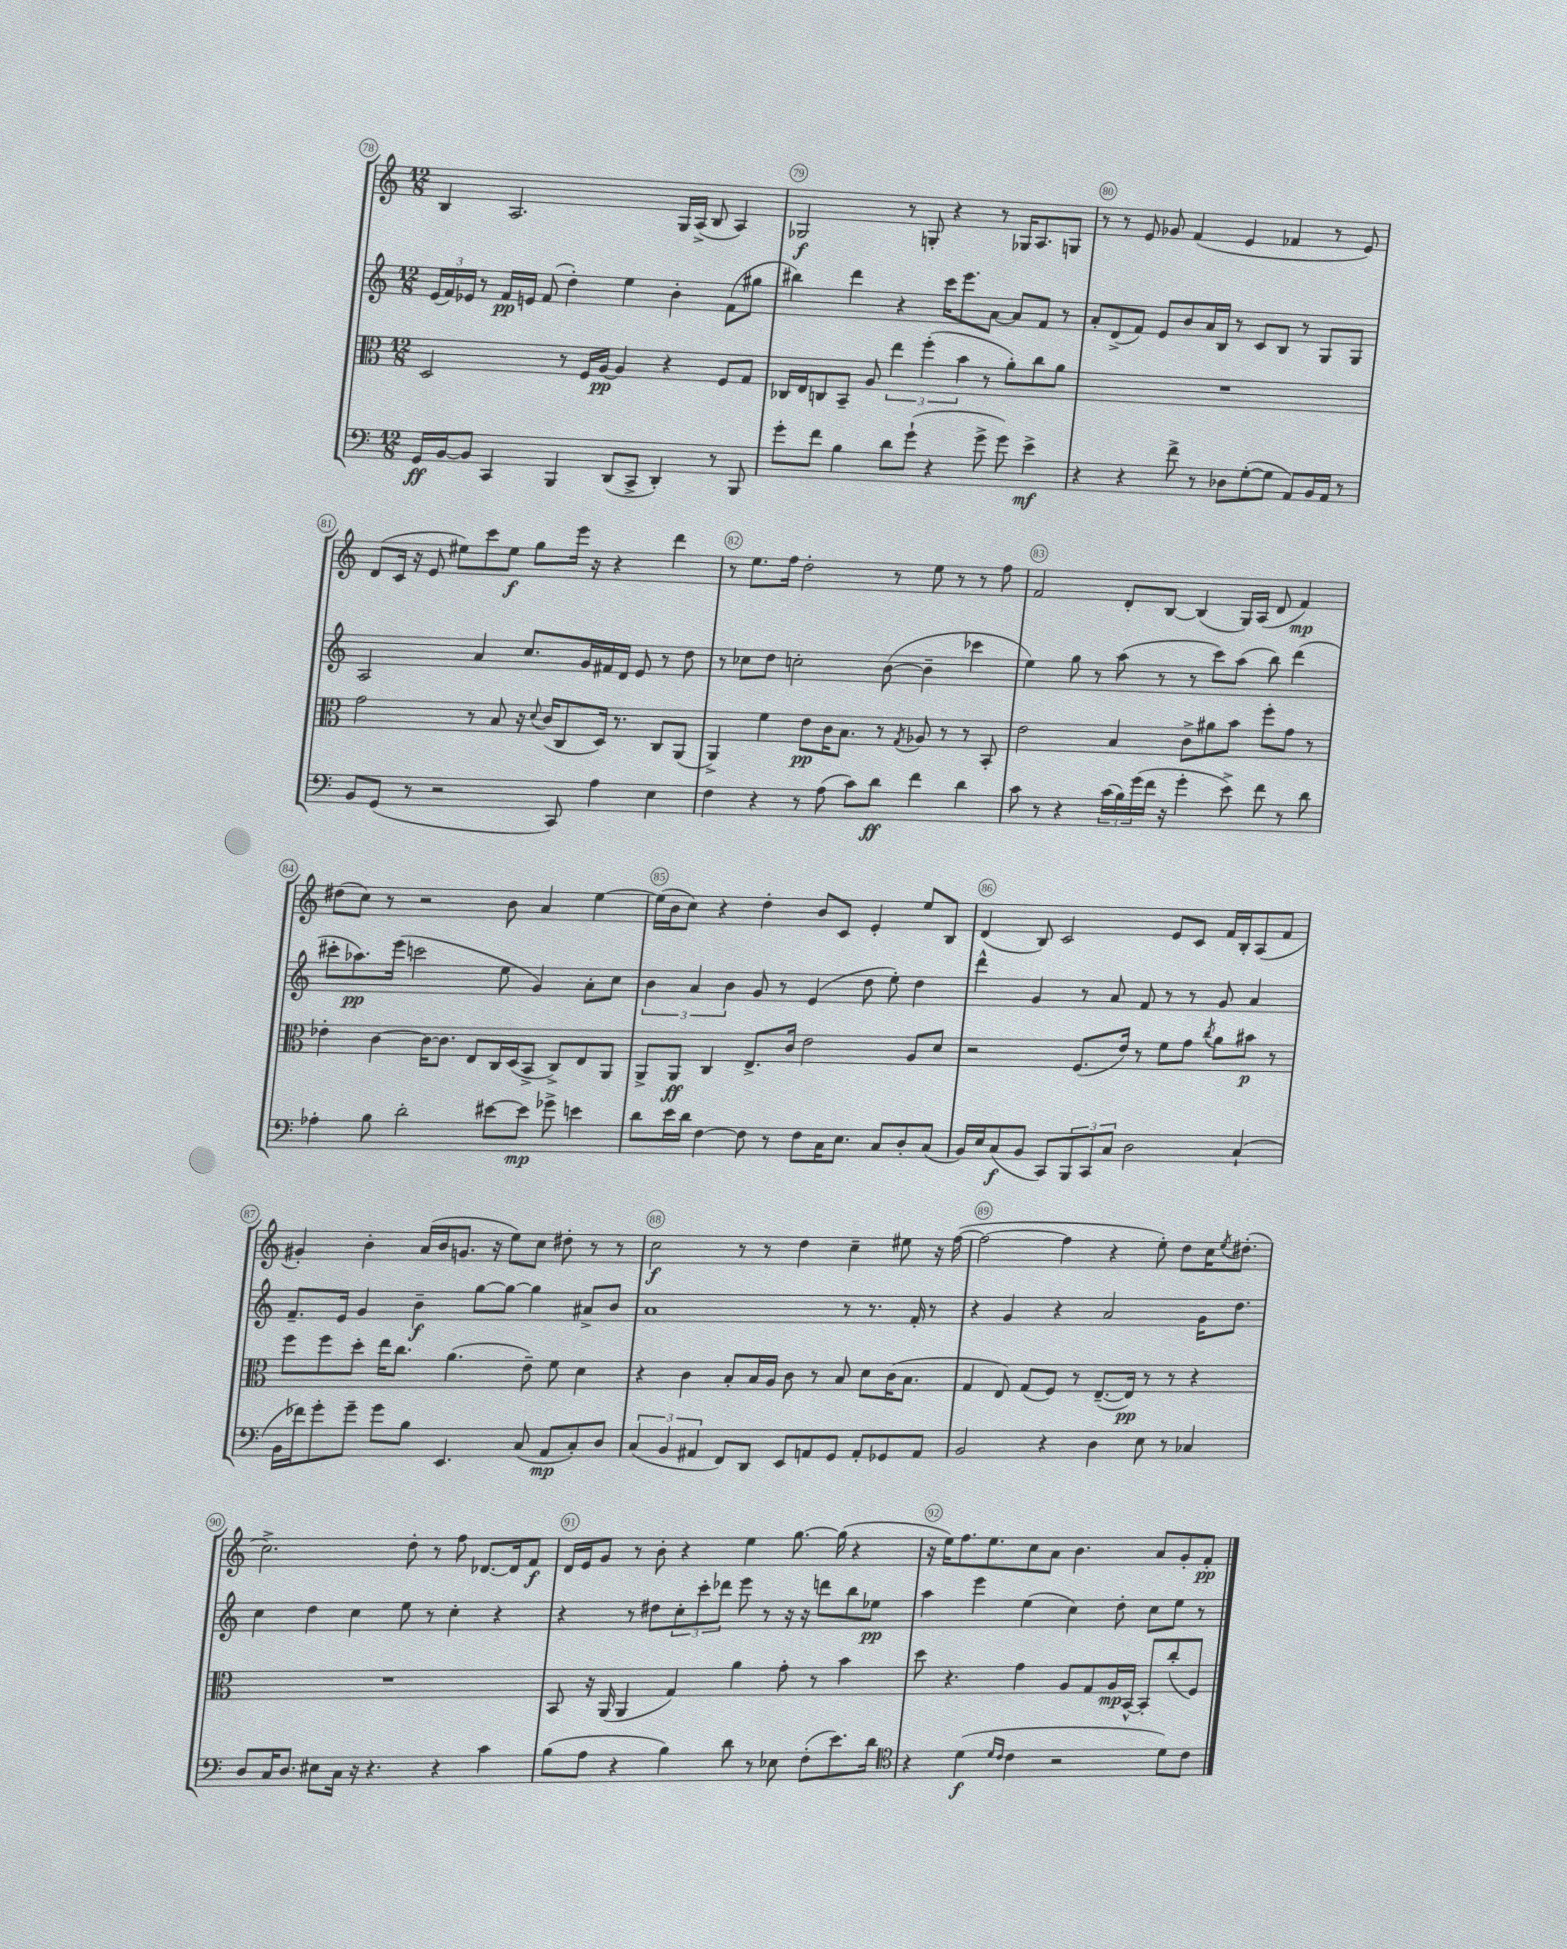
<<
\new StaffGroup <<
\new Staff = "s0" {
    \clef treble \key c \major \numericTimeSignature \time 12/8
    b4 a2. g16 a16->( b8 a4) |
    ges2\f r8 g8-. r4 r8 ges16 a8. g8 |
    r8 r8 e'8 ges'8 f'4( e'4 fes'4 r8 e'8) |
    d'8( c'16 r16 e'8 eis''8) c'''8 eis''8\f g''8 e'''16 r16 r4 d'''4 |
    r8 e''8. f''16 d''2-. r8 e''8 r8 r8 f''8 |
    f'2 d'8-. b8~ b4( g16) a16( d'8 f'4\mp) |
    dis''8( c''8) r8 r2 b'8 a'4 e''4~ |
    e''16( b'16 c''8) r4 d''4-. b'8 c'8 e'4-. e''8 b8 |
    d'4( b8) c'2 e'8 c'8 f'16 b16-. a8( f'8 |
    gis'4-.) b'4-. a'16( b'16 g'8. r16 e''8) c''8 dis''8-. r8 r8 |
    c''2\f r8 r8 d''4 c''4-- eis''8 r16 f''16~( |
    f''2~ f''4 r4 e''8-.) d''8 c''16 \acciaccatura { e''8 } dis''8.-.( |
    c''2.->) d''8-. r8 f''8 des'8.~ des'16 f'8\f |
    d'16 e'16 g'8 r8 b'8-. r4 e''4 g''8.~ g''16( r4 |
    r16 e''16) f''8. e''8. c''8 a'8 b'4. a'8 g'8-. f'8-.\pp \bar "|." |
}
\new Staff = "s1" {
    \clef treble \key c \major \numericTimeSignature \time 12/8
    \tuplet 3/2 { e'16( f'16) ees'16 } r8 f'16\pp e'16 f'8( d''4-.) e''4 b'4-. f'8( gis''8 |
    bis''4) d'''4 r4 c'''16 e'''8. a'8~ a'8 f'8 r8 |
    a'8-. d'8->( f'8) e'8 b'8 a'16 b16 r8 c'8 b8 r8 g8 g8 |
    a2 a'4 c''8. g'16 fis'16 d'16 e'8 r8 d''8 |
    r8 ces''8 d''8 c''2-. b'8~( b'4-- ces'''4 |
    e''4) g''8 r8 a''8( r8 r8 c'''8) a''8( b''8) d'''4( |
    cis'''8-. aes''8.\pp) e'''16( c'''2 e''8 g'4) a'8-. c''8 |
    \tuplet 3/2 { b'4 a'4 b'4 } g'8 r8 e'4( d''8 e''8-.) d''4 |
    d'''4-^ g'4 r8 a'8 f'8 r8 r8 g'8 a'4 |
    f'8.-- e'16 g'4 b'4--\f g''8~ g''8~ g''4 ais'8-> b'8 |
    a'1 r8 r8. f'16-. r8 |
    r4 g'4 r4 a'2 g'16 d''8. |
    c''4 d''4 c''4 e''8 r8 c''4-. r4 |
    r4 r8 dis''8 \tuplet 3/2 { c''8-. c'''8-. des'''8 } e'''8 r8 r16 r16 d'''8 b''8 ees''8\pp |
    a''4 e'''4 e''4( c''4) d''8-. c''8 e''8 r8 \bar "|." |
}
\new Staff = "s2" {
    \clef alto \key c \major \numericTimeSignature \time 12/8
    d2 r8 f16 a16~\pp a4 r4 f8 g8 |
    ces16 e16 c8 b,8-- a8 \tuplet 3/2 { e''4 f''4-.( b'4 } r8 a'8-.) c''8 a'8 |
    R1. |
    g'2 r8 b8 r16 \appoggiatura { d'8 } c'16( c8 d16) r8. c8 a,8( |
    a,4->) f'4 e'8\pp c'16 b8. r8 \acciaccatura { g8 } aes8 r8 r8 b,8-. |
    e'2 b4 c'8-> ais'8 b'8 f''8-. g'8 r8 |
    ees'4-. c'4~ c'16~ c'8. e8 c16 d16( b,8-> c8->) e8 a,8 |
    a,8-> a,8\ff c4 e8.-> c'16 e'2 a8 d'8 |
    r2 f8.( e'16) r8 f'8 g'8 \acciaccatura { c''8 } a'8 bis'8\p r8 |
    f''8 f''8 d''8-. e''16 c''8. a'4.( e'8--) f'8 d'4 |
    r4 c'4 b8-. b16 a16 c'8 r8 b8 d'8 c'16( b8. |
    g4 e8) g8( f8) r8 e8.~--( e16\pp) r8 r8 r4 |
    R1. |
    b,8 r16 a,16( a,4 g4) a'4 g'8-. r8 b'4 |
    d''8 r4. g'4 a8 g8 a16\mp b,16~-^ b,8-. c''8-.( f8) \bar "|." |
}
\new Staff = "s3" {
    \clef bass \key c \major \numericTimeSignature \time 12/8
    g,16\ff b,16~ b,8 c,4 b,,4 d,8( c,8-> d,4-.) r8 b,,8 |
    g'8-. f'8 b4 d'8 g'8-!( r4 g'8-> g'8) e'4->\mf |
    r4 r4 f'8-> r8 des8 g8~-.( g8 a,8) b,16 a,16 r8 |
    b,8 g,8( r8 r2 c,8) a4 e4 |
    f4 r4 r8 a8( c'8) d'8\ff f'4 d'4 |
    c'8 r8 r4 \tuplet 3/2 { c'16( b16) g'16( } f'16 r16 g'4-. e'8->) f'8 r8 d'8 |
    aes4-. b8 d'2-. eis'8~ eis'8\mp ges'8-> e'4 |
    d'8 e'16 d'16 f4~ f8 r8 f8 c16 e8. c8 d8-. c8( |
    b,16) e16 c8\f( b,8 c,8) \tuplet 3/2 { b,,8 c,8 c8 } d2 c4-!( |
    b,16 fes'16) g'8-. g'8-- g'8 b8 e,4. c8( a,8\mp c8-.) d8 |
    \tuplet 3/2 { c4( b,4 ais,4 } f,8) d,8 e,8 a,8 g,8 a,8-. ges,8 a,8 |
    b,2 r4 d4 e8 r8 ces4 |
    d8 c16 d8. eis8 c16 r16 r4. r4 c'4 |
    b8( a8 r4 b4) d'8 r8 ees8 f8-.( e'8.) d'16 |
    \clef tenor r4 d'4\f( \grace { d'16 c'16 } c'4 r2 d'8) c'8 \bar "|." |
}
>>
>>
\layout { \context { \Score currentBarNumber = #78 \override BarNumber.break-visibility = ##(#f #t #t) barNumberVisibility = #all-bar-numbers-visible \override BarNumber.stencil = #(make-stencil-circler 0.1 0.3 ly:text-interface::print) } }
